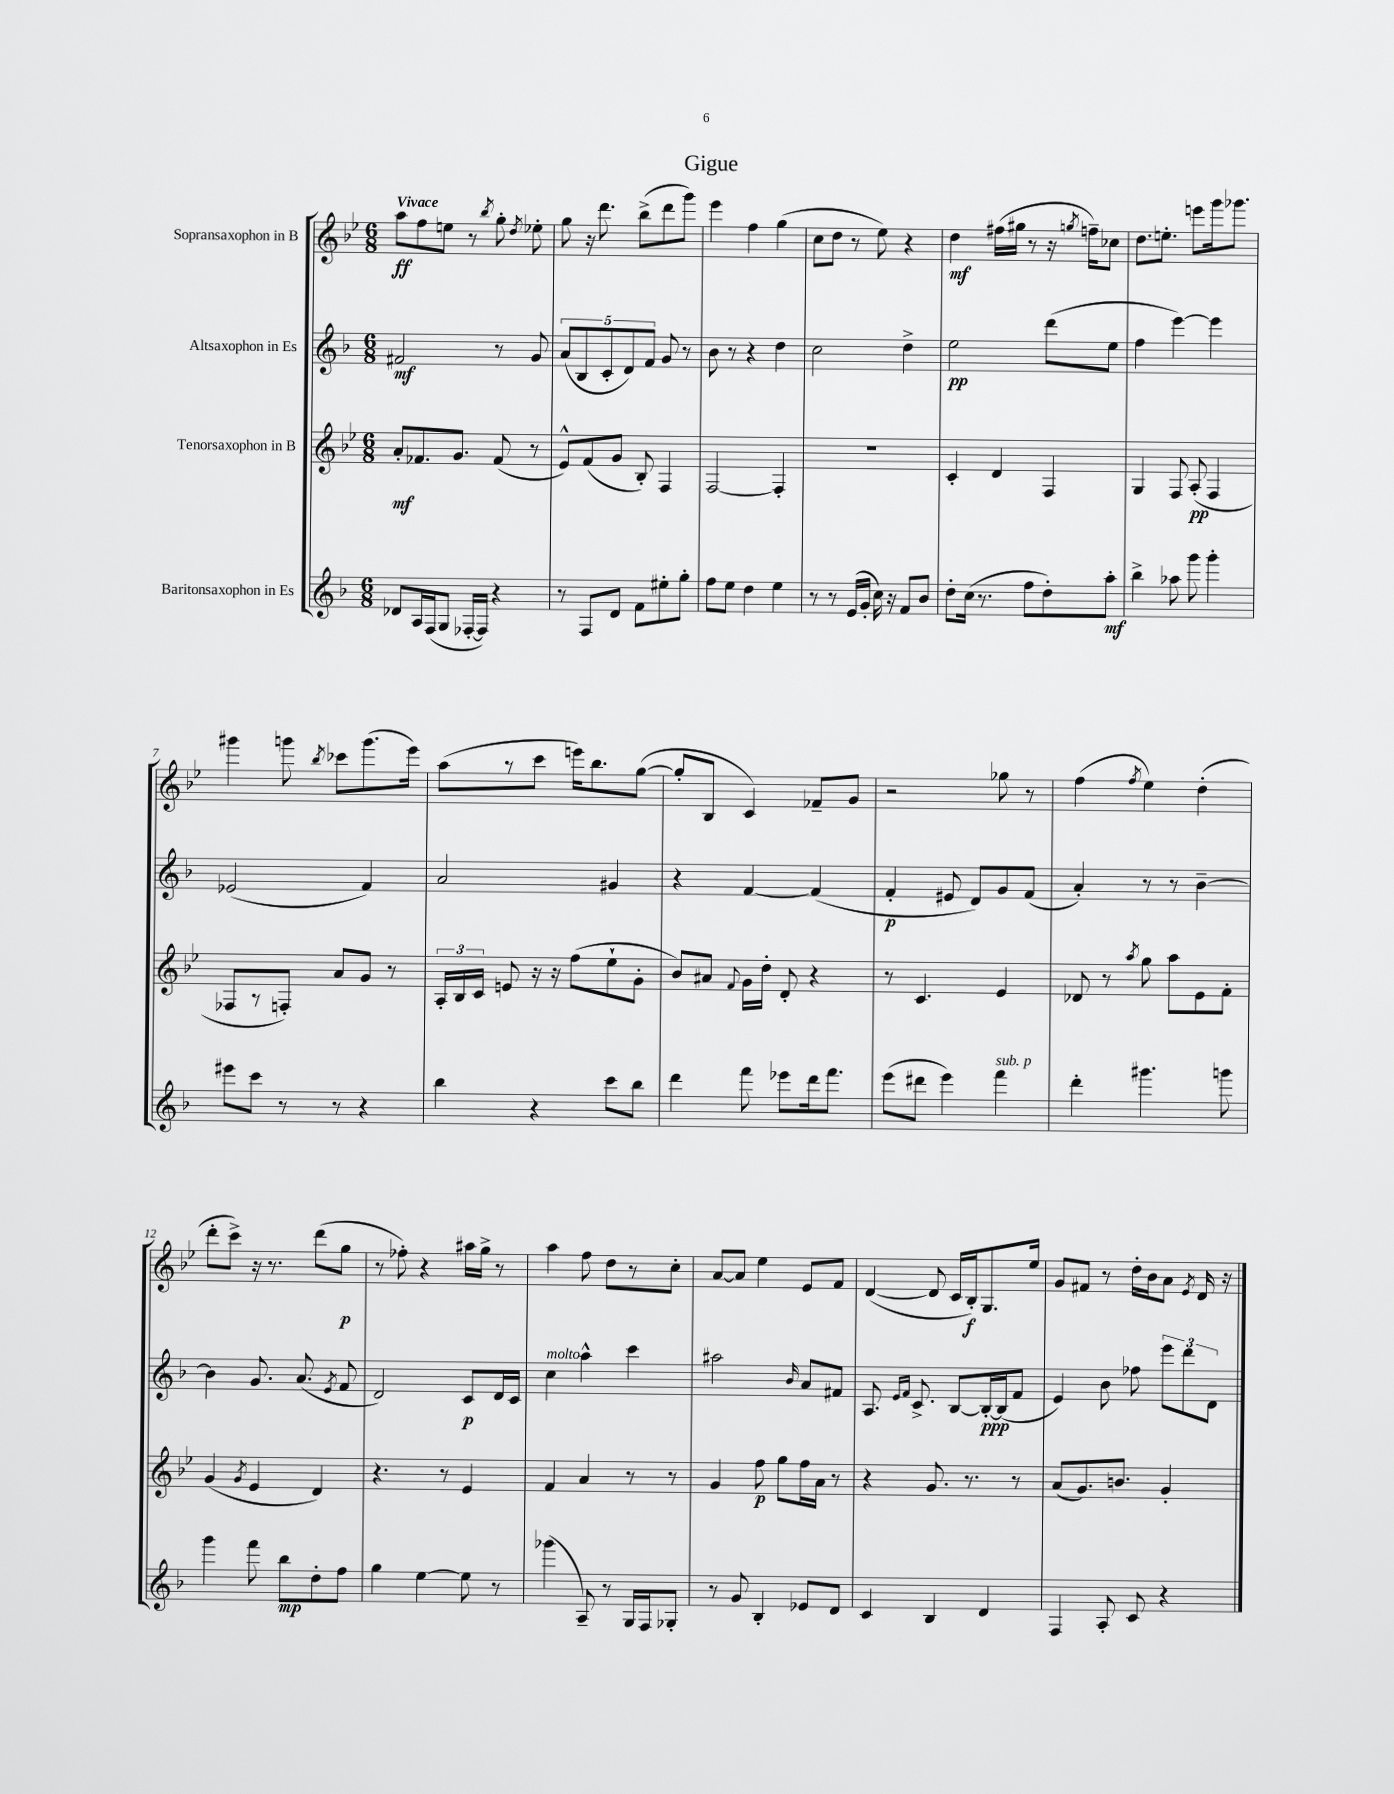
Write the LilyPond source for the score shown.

\header { title = "Gigue" }
<<
\new StaffGroup <<
\new Staff = "s0" \with { instrumentName = "Sopransaxophon in B" } {
    \clef treble \key bes \major \numericTimeSignature \time 6/8 \tempo "Vivace"
    \autoBeamOff a''8[\ff f''8 e''8] r8 \acciaccatura { bes''8 } g''8-. \acciaccatura { d''8 } ees''8-. |
    g''8 r16 d'''8. bes''8[->( d'''8 g'''8]) |
    ees'''4 f''4 g''4( |
    c''8[ d''8] r8 ees''8) r4 |
    d''4\mf fis''16[( gis''16] r8 r16 \acciaccatura { g''8 } f''16[--) ces''8] |
    d''8.[ e''8.]-. e'''8[ g'''16 ges'''8.] |
    gis'''4 g'''8 \acciaccatura { bes''8 } ces'''8[ g'''8.( ees'''16]) |
    a''8[( r8 c'''8] e'''16[) bes''8. g''8]~( |
    g''8[-. bes8] c'4) fes'8[-- g'8] |
    r2 ges''8 r8 |
    f''4( \acciaccatura { f''8 } ees''4) d''4-.( |
    d'''8[-. c'''8]->) r16 r8. d'''8[( g''8]\p |
    r8 fes''8-.) r4 ais''16[ g''16]-> r8 |
    a''4 f''8 d''8[ r8 c''8]-. |
    a'8[~ a'8] ees''4 ees'8[ f'8] |
    d'4~( d'8 c'16[ bes16-.\f) g8. ees''16] |
    g'8[ fis'8] r8 d''16[-. bes'16 a'8] \acciaccatura { ees'8 } d'16 r16 \bar "|." |
}
\new Staff = "s1" \with { instrumentName = "Altsaxophon in Es" } {
    \clef treble \key f \major \numericTimeSignature \time 6/8
    \autoBeamOff fis'2\mf r8 g'8 |
    \tuplet 5/4 { a'8[( bes8 c'8-. d'8) f'8] } g'8 r8 |
    bes'8 r8 r4 d''4 |
    c''2 d''4-> |
    e''2\pp d'''8[( e''8] |
    f''4 e'''4~) e'''4 |
    ees'2( f'4) |
    a'2 gis'4 |
    r4 f'4~ f'4( |
    f'4-.\p eis'8 d'8[) g'8 f'8]( |
    a'4-.) r8 r8 bes'4~-- |
    bes'4 g'8. a'8.( \acciaccatura { e'8 } f'8 |
    d'2) c'8[\p d'16 c'16] |
    c''4^\markup { \italic "molto" } a''4-^ c'''4 |
    ais''2 \grace { bes'16 } a'8[ fis'8] |
    a8. \grace { e'16[ f'16] } c'8.-> bes8[~ bes16~-.\ppp bes16( f'8] |
    e'4) bes'8 fes''8 \tuplet 3/2 { e'''8[ d'''8 d'8] } \bar "|." |
}
\new Staff = "s2" \with { instrumentName = "Tenorsaxophon in B" } {
    \clef treble \key bes \major \numericTimeSignature \time 6/8
    \autoBeamOff a'8[-.\mf fes'8. g'8.] fes'8( r8 |
    ees'8[-^) f'8( g'8] bes8-.) f4 |
    f2~ f4-. |
    R2. |
    c'4-. d'4 f4 |
    g4 f8 a8-.\pp( f4 |
    fes8[ r8 f8]-.) a'8[ g'8] r8 |
    \tuplet 3/2 { a16[-. bes16 c'16] } e'8 r16 r16 f''8[( ees''8-! g'8]-. |
    bes'8[) ais'8] \appoggiatura { f'8 } g'16[ d''16]-. d'8-. r4 |
    r8 c'4. ees'4 |
    des'8 r8 \acciaccatura { a''8 } g''8 a''8[ ees'8 f'8]-. |
    g'4( \acciaccatura { g'8 } ees'4 d'4) |
    r4. r8 ees'4 |
    f'4 a'4 r8 r8 |
    g'4 f''8\p g''8[ f''16 a'16] r8 |
    r4 g'8. r8. r8 |
    a'8[( g'8.) b'8.] g'4-. \bar "|." |
}
\new Staff = "s3" \with { instrumentName = "Baritonsaxophon in Es" } {
    \clef treble \key f \major \numericTimeSignature \time 6/8
    \autoBeamOff des'8[ a16 f16( g8] fes16[~-. fes16]) r4 |
    r8 f8[ d'8] f'8[ eis''8-. g''8]-. |
    f''8[ e''8] d''4 e''4 |
    r8 r8 e'16[( g'16]-. c''16) r16 f'8[ bes'8] |
    d''8[-. c''16]( r8. f''8[ d''8-.) a''8]-.\mf |
    bes''4-> aes''8 g'''8 g'''4-. |
    eis'''8[ c'''8] r8 r8 r4 |
    bes''4 r4 c'''8[ bes''8] |
    d'''4 f'''8 ees'''8[ d'''16 f'''8.] |
    e'''8[( dis'''8] e'''4) f'''4^\markup { \italic "sub. p" } |
    d'''4-. gis'''4. g'''8 |
    g'''4 f'''8 bes''8[\mp d''8-. f''8] |
    g''4 e''4~ e''8 r8 |
    ges'''4( a8--) r8 g16[ f16 ges8]-. |
    r8 g'8 bes4-. ees'8[ d'8] |
    c'4 bes4 d'4 |
    f4 a8-. c'8 r4 \bar "|." |
}
>>
>>
